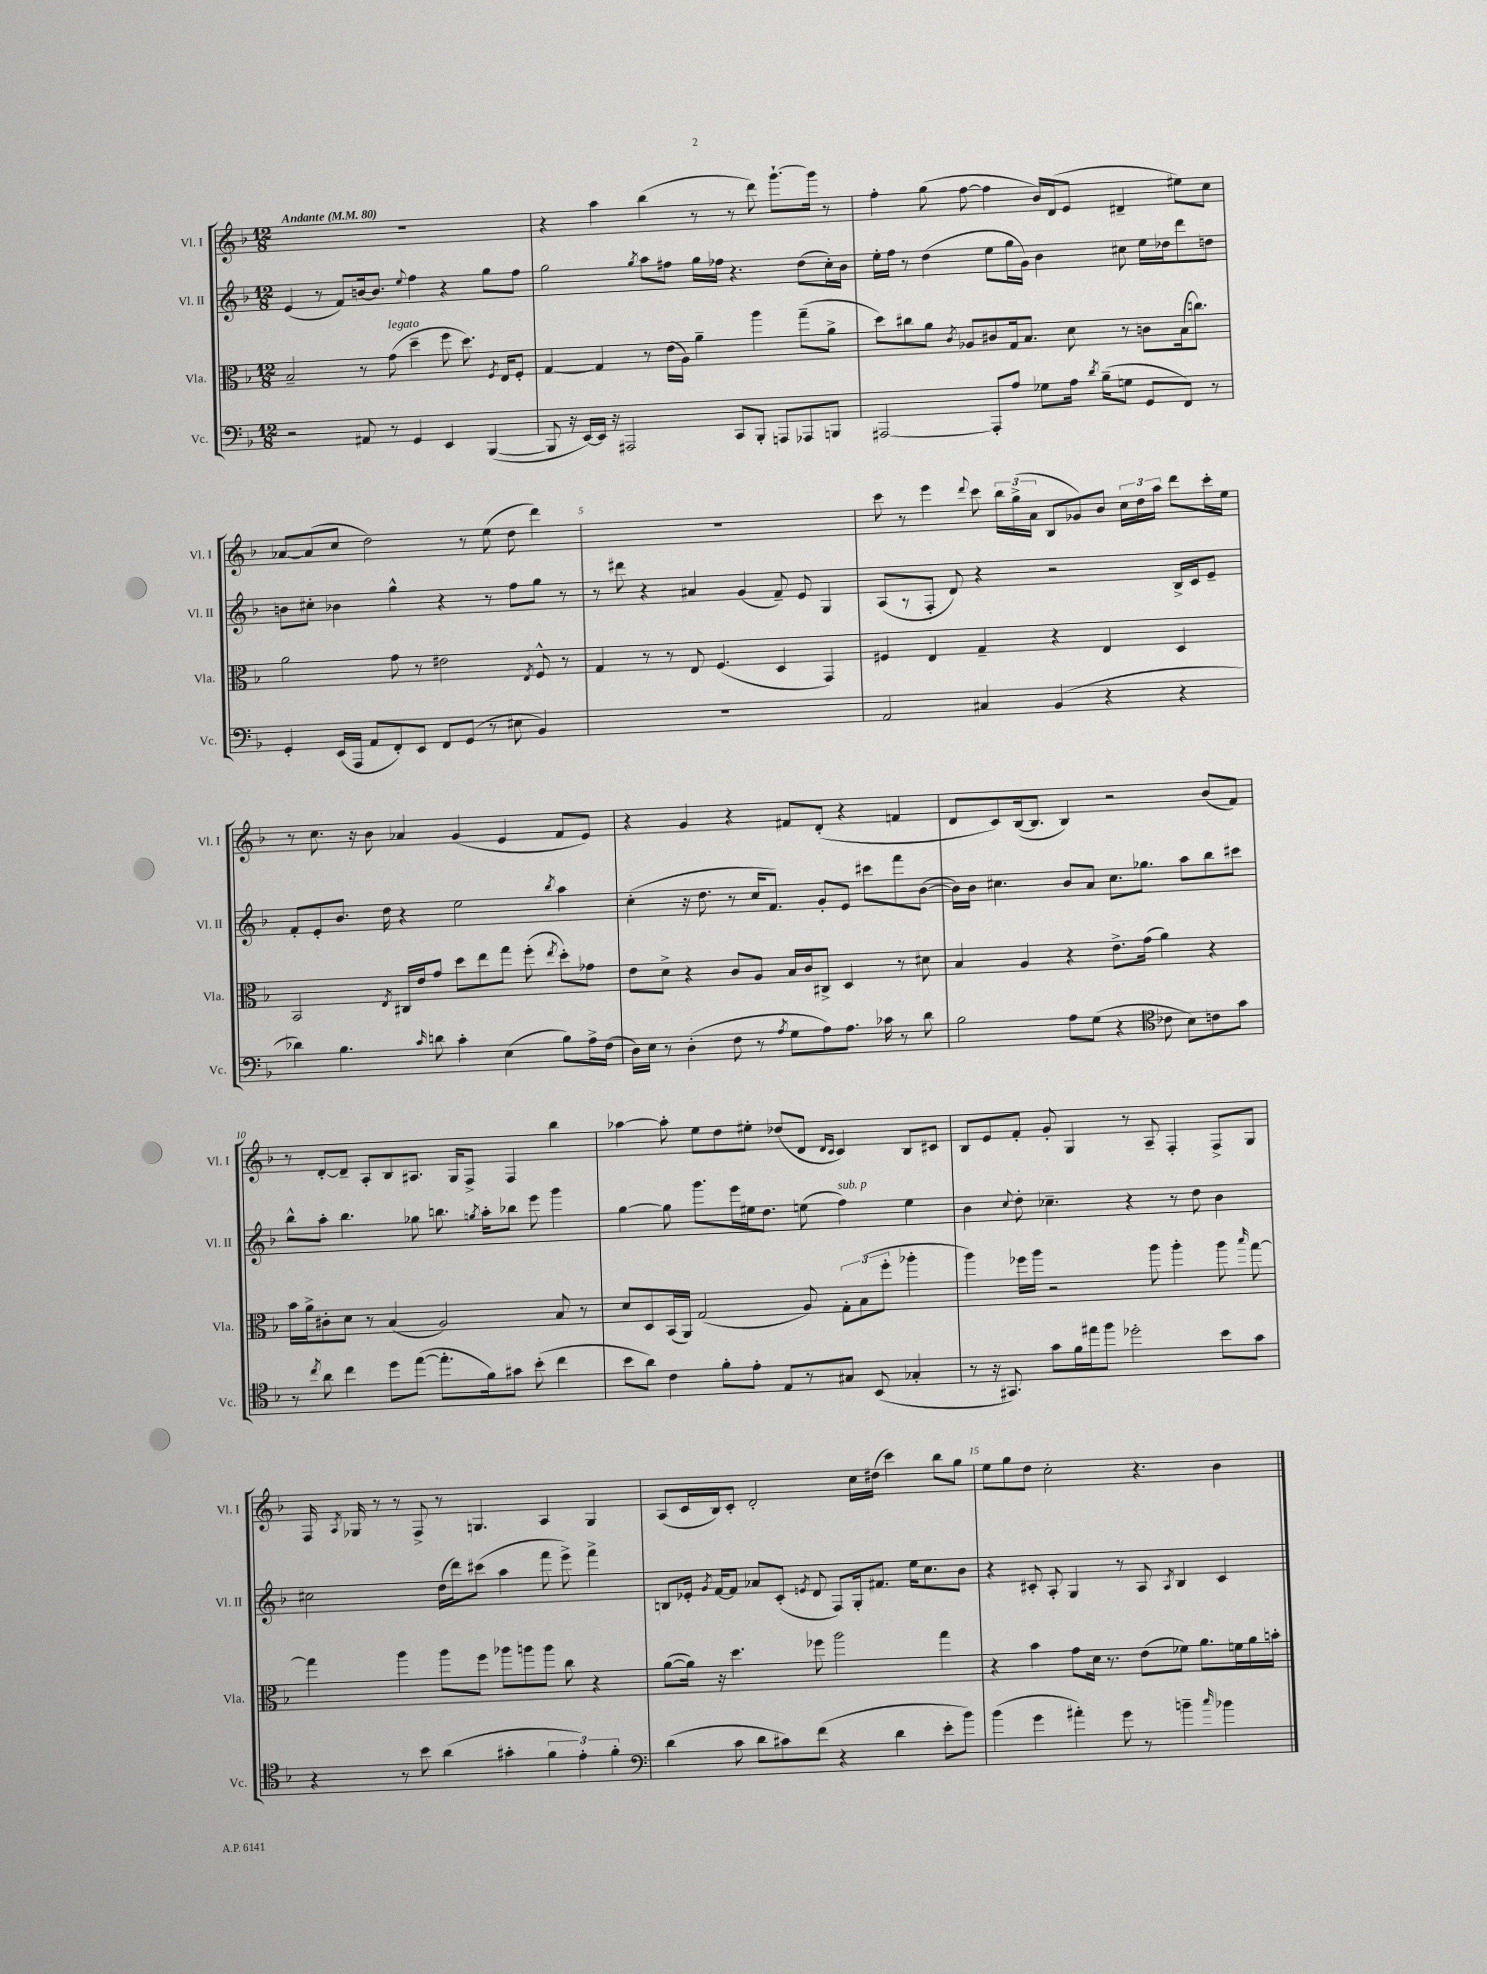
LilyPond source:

<<
\new StaffGroup <<
\new Staff = "s0" \with { instrumentName = "Vl. I" shortInstrumentName = "Vl. I" } {
    \clef treble \key f \major \numericTimeSignature \time 12/8 \tempo "Andante" 4 = 80
    \autoBeamOff R1. |
    r4 a''4 bes''4( r8 r8 d'''8) g'''8.[~-! g'''16] r8 |
    f''4-. g''8( f''8~ f''4 bes'16[) d'16( e'8] dis'4-- eis''8[) c''8] |
    aes'8[~ aes'8( c''8] d''2) r8 e''8( d''8 d'''4) |
    R1. |
    c'''8 r8 e'''4 \appoggiatura { d'''8 } c'''8 \tuplet 3/2 { bes''16[ g''16->( a'16] } bes8[ ges'8) bes'8] \tuplet 3/2 { c''16[ d''16 a''16] } d'''8[ c'''16-. e''16] |
    r8 c''8. r16 bes'8 aes'4 g'4( e'4 f'8[ e'8]) |
    r4 g'4 r4 fis'8[ d'8]-.( r4 f'4 |
    d'8[ c'8) bes16~( bes8.] bes4) r2 bes'8[( f'8]) |
    r8 d'8[~-. d'8]-- a8[-. bes8 ais8.] g16[ f8]-> f4 bes''4 |
    aes''4~ aes''8-. e''8[ d''8 eis''8]-. des''8[( d'8] \grace { d'16[ c'16] } c'4) bes8[ cis'8] |
    bes8[ e'8 f'8]-. g'8-. g4 r8 a8-- f4-. f8[-> g8] |
    f16 \acciaccatura { a8 } ges16 r8 r8 f8-> r8 g4. a4 g4 |
    a8[( c'16 bes16) c'8]-. d'2-. c''16[ dis''16]( c'''4) bes''8[ g''8] |
    e''8[ g''8 d''8] c''2-. r4. bes'4 \bar "|." |
}
\new Staff = "s1" \with { instrumentName = "Vl. II" shortInstrumentName = "Vl. II" } {
    \clef treble \key f \major \numericTimeSignature \time 12/8
    \autoBeamOff e'4( r8 f'8[) b'16~ b'8.] \appoggiatura { e''8 } f''4 r4 g''8[ f''8] |
    g''2 \acciaccatura { g''8 } a''8[ fis''8] g''16[ fes''16] r4. d''8[( c''16-.) bes'16] |
    e''16[-. f''16] r8 d''4( e''8[ g''16 g'16]) bes'4 cis''8 e''16[ des''16 d'''8 d''8] |
    b'8[ cis''8]-. bes'4 g''4-^ r4 r8 f''8[ g''8] r8 |
    r8 dis'''8 r4 ais'4 g'4( f'8--) e'8 g4 |
    a8[( r8 f8]-. d'8) r4 r2 bes16[-> c'16 e'8]-- |
    f'8[-. e'8-. bes'8.] d''16 r4 e''2 \acciaccatura { bes''8 } a''4 |
    c''4-.( r16 d''8. r8 c''16[ f'8.]) g'8[-. e'8] cis'''8[ f'''8 bes'8]~( |
    bes'16[) bes'16] cis''4. bes'8[ a'8] cis''8.[ ges''8.] a''8[ bes''8 cis'''8] |
    bes''8[-^ a''8]-. bes''4. ges''8 b''8. \acciaccatura { g''8 } a''16[-. bes''8] e'''8 g'''4 |
    g''4~ g''8 g'''8.[ e'''16 eis''16 d''8.] e''8( f''4^\markup { \italic "sub. p" }) e''4 |
    bes'4 \appoggiatura { c''8 } d''8-. ces''4.-- r4 r8 d''8 bes'4 |
    cis''2 d''16[( d'''16) cis'''8]( a''4 f'''8 e'''8->) f'''4-> |
    b8[ ees'16]-. \acciaccatura { g'8 } f'16[~ f'8] aes'8[ c'8]-.( \acciaccatura { e'8 } d'8 f8[) g16-. fis'8.] e''16[ c''8. bes'8] |
    r4 cis'8-. a8-. g4 r8 a8 \acciaccatura { a8 } bes4 cis'4 \bar "|." |
}
\new Staff = "s2" \with { instrumentName = "Vla." shortInstrumentName = "Vla." } {
    \clef alto \key f \major \numericTimeSignature \time 12/8
    \autoBeamOff bes2-- r8 g'8^\markup { \italic "legato" }( d''4-- f''8 d''8.) \acciaccatura { f8 } e16[ f8]-. |
    g4~ g4 r8 e'16[( a16]) a'4-- a''4 g''8[--( a'8]-> |
    d''8[) cis''8 a'8] \acciaccatura { c'8 } aes8[ cis'8 g16 bes8.] d'8 r8 c'8[ bes16( c''8.]) |
    a'2 g'8 r8 eis'2 \acciaccatura { e8 } f8-^ r8 |
    g4 r8 r8 e8 f4.( d4 g,4) |
    fis4 e4 g4-- r4 e4 d4 |
    bes,2 \acciaccatura { e8 } cis16[ e'16 g'8] d''8[ e''8 g''8] f''8-.( \acciaccatura { e''8 } d''8[-.) ges'8] |
    e'8[ d'8]-> r4 c'8[ a8] bes16[ c'16 cis8]-> d4 r8 dis'8 |
    bes4 a4 r4 e'8.[-> g'16]( a'4) r4 |
    bes'16[ a'16-> cis'8-. d'8] r8 bes4( a2) bes8 r8 |
    d'8[ d8 bes,16( a,16]) g2( a8) \tuplet 3/2 { g8[-. bes8( f''8]-. } aes''4-. |
    a''4) fes''16[ a''16] r2 a''8 a''4-. a''8 \grace { bes''16 } g''8~ |
    g''4 a''4 a''8[ f''8] aes''8[ a''8 a''8] c''8 r4 |
    a'8[~( a'16]) r16 d''4. fes''8 a''2 g''4 |
    r4 bes'4 g'8[ d'16] r8. e'8[( fes'8]) a'8.[ f'16 a'16 b'16]-. \bar "|." |
}
\new Staff = "s3" \with { instrumentName = "Vc." shortInstrumentName = "Vc." } {
    \clef bass \key f \major \numericTimeSignature \time 12/8
    \autoBeamOff r2 ais,8 r8 g,4 e,4 bes,,4~( |
    bes,,8 r16 e,16[~) e,16] r16 ais,,2 c,8[ bes,,8]-. a,,8[ aes,,8 b,,8] |
    ais,,2~ ais,,8[-. a8] ges8[ a16] \acciaccatura { d'8 } bes16[--( g8] g,8[ f,8]) r8 |
    g,4-. e,16[( a,,16] a,8[ f,8-.) e,8] f,8[ g,8]( r8 eis8 bes,4) |
    R1. |
    a,2 cis4 bes,4( r4 r4 |
    des'4) bes4. \grace { c'16 } d'8 c'4-. e4( bes8[) a16-> f16]( |
    d16[) e16] r8 d4-.( f8 r8 \acciaccatura { a8 } g8[ a8) a8.] ces'16 r8 d'8 |
    bes2 a8[ g8]( r4 \clef tenor ces'8 bes8[) c'8 g'8] |
    r8 \acciaccatura { c''8 } a'8 c''4 d''8[ e''8]~( e''8.[-. f'16) gis'8] bes'8-.( c''4 |
    bes'8[ a'8]) c'4 f'8[-. e'8]-. e8[ r8 gis8] bes,8( ges4-. |
    r8 r16 gis,8.) g'8[ f'16 eis''16 f''8] des''2-. bes'8[ g'8] |
    r4 r8 bes'8 a'4( gis'4-. \tuplet 3/2 { f'4 e'4-.) f'4-. } |
    \clef bass d'4( c'8 d'8[ cis'8) f'8]( r4 d'4 e'8[-. bes'8]) |
    bes'4( g'4 ais'4-.) g'8 r8 b'4-- \grace { c''16 } bes'4 \bar "|." |
}
>>
>>
\layout { \context { \Score \override BarNumber.break-visibility = ##(#f #t #t) barNumberVisibility = #(every-nth-bar-number-visible 5) } }
